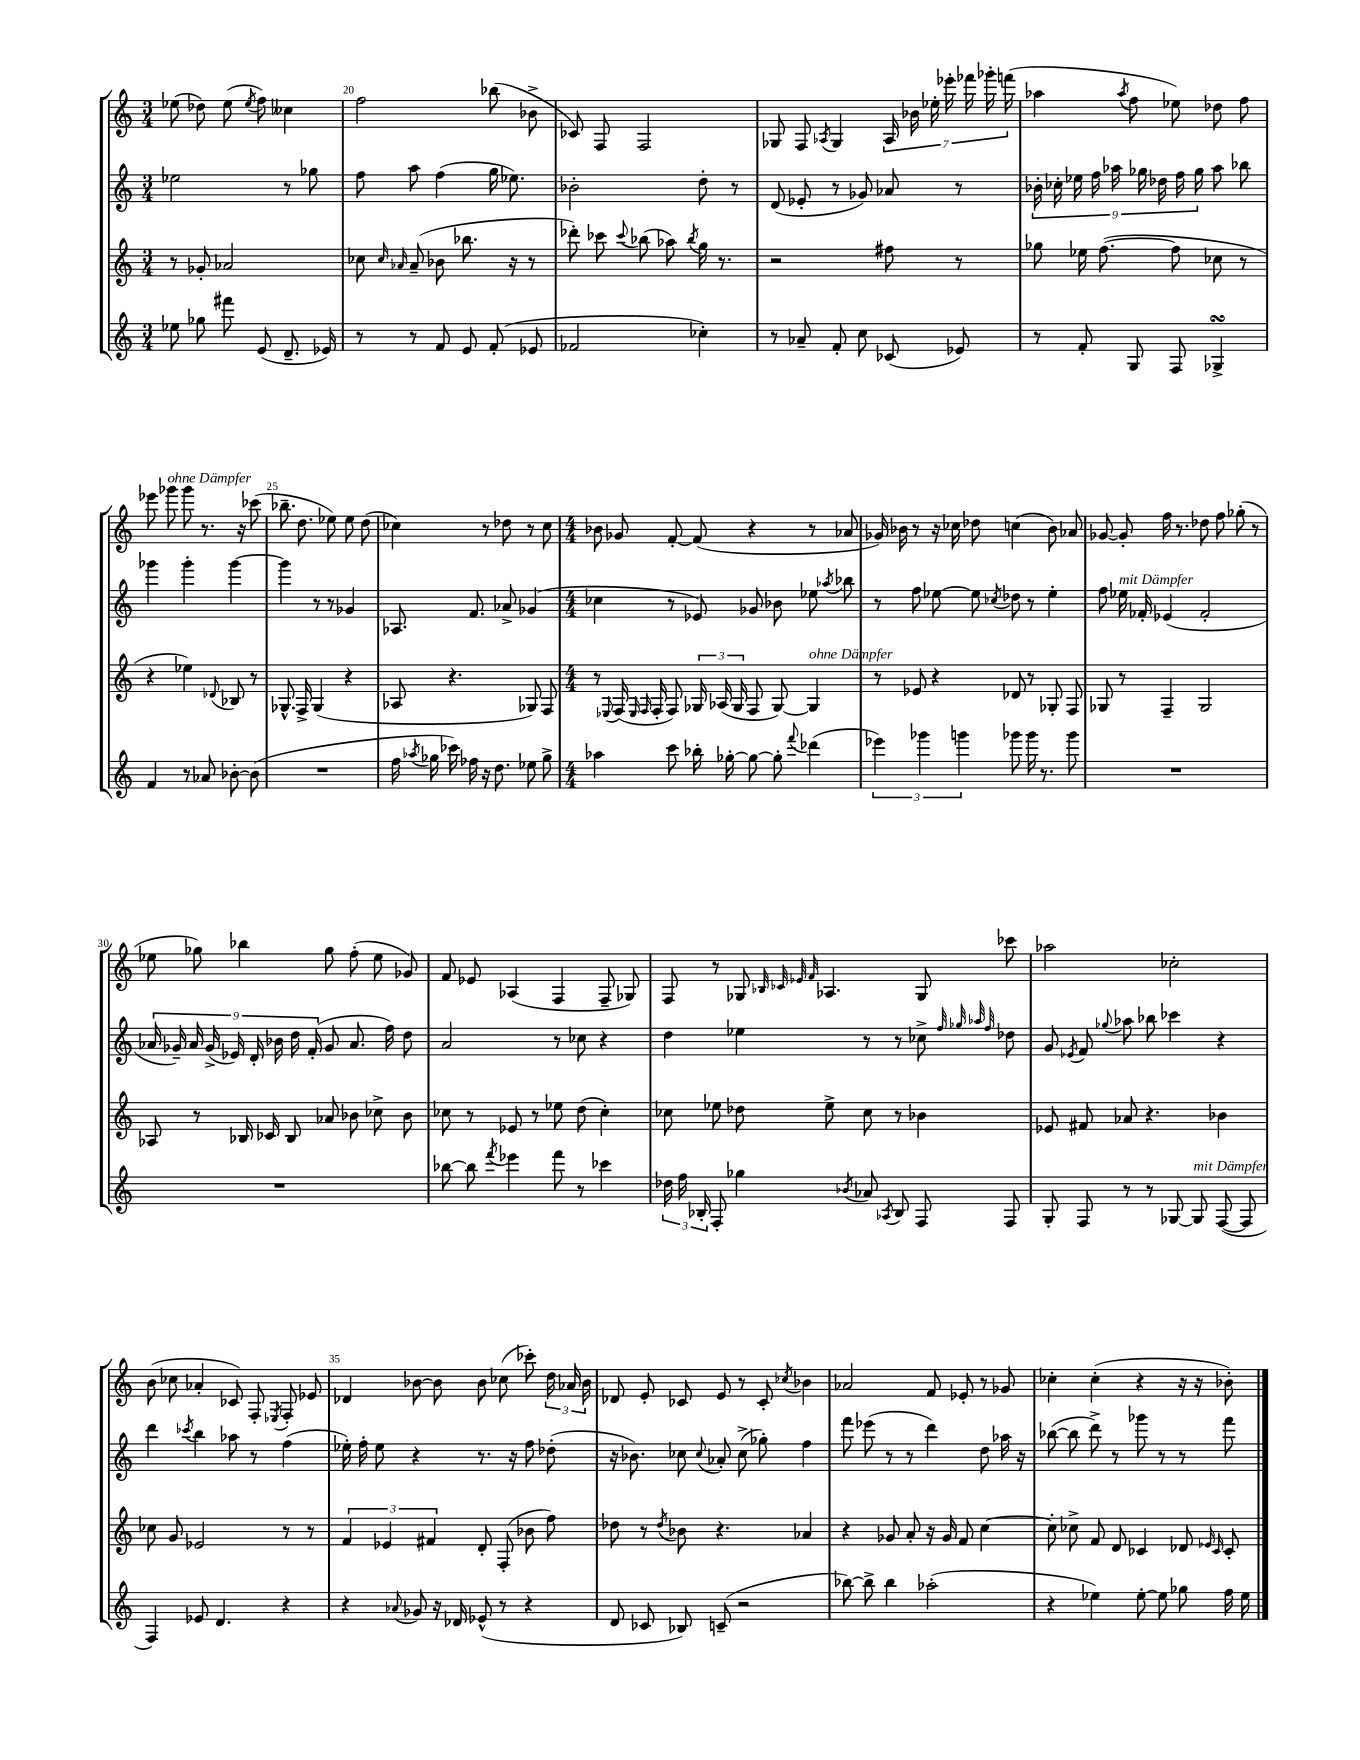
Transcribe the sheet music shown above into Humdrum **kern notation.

**kern	**kern	**kern	**kern
*part4	*part3	*part2	*part1
*staff4	*staff3	*staff2	*staff1
*clefG2	*clefG2	*clefG2	*clefG2
*k[]	*k[]	*k[]	*k[]
*M3/4	*M3/4	*M3/4	*M3/4
=19	=19	=19	=19
8ee-X\	8r	2ee-X\	(8ee-X\
8gg-X\	8g-X'/	.	8dd-X\)
8fff#X\	2a-X/	.	(8ee-\
.	.	.	8qee-/
(8e/	.	.	8ff\)
8.d~/	.	8r	4cc--X\
.	.	8gg-X\	.
16e-X/)	.	.	.
=20	=20	=20	=20
8r	8cc-X\	8ff\	2ff\
.	16qqcc-/	.	.
.	16qqa-X/	.	.
8r	(8a-~/	8aa\	.
8f/	8b-X\	(4ff\	.
8e/	8.bb-X\	.	.
(8f'/	.	16gg\	(8bb-X\
.	16r	8.ee-X\)	.
8e-X/	8r	.	8b-X^\
=21	=21	=21	=21
2f-X/	8ddd-X'\)	2b-X'\	8c-X/)
.	8ccc-X\	.	8F/
.	8qqccc-/	.	.
.	(8bb-X\	.	2F/
.	8aa-X\)	.	.
.	8qbb-/	.	.
4cc-X'\)	16gg\	8dd'\	.
.	8.r	.	.
.	.	8r	.
=22	=22	=22	=22
8r	2r	(8d/	8G-X/
8a-X~/	.	8e-X'/	8F/
.	.	.	8qA-X/
8f'/	.	8r	4G-/
8cc\	.	8g-X/)	.
(8c-X/	8ff#X\	8a-X/	28A-/
.	.	.	28b-X\
.	.	.	28ee-X'\
.	.	.	28eee-X'\
8e-X/)	8r	8r	.
.	.	.	28fff-X\
.	.	.	28ggg-X'\
.	.	.	(28fffn\
=23	=23	=23	=23
8r	8gg-X\	18b-X'\	4aa-X\
.	.	18cc-X'\	.
.	.	18ee-X\	.
8f'/	16ee-X\	.	.
.	.	18ff\	.
.	([8.ff\	.	.
.	.	18aa-X\	.
.	.	.	8qaa-/
8G/	.	.	8ff\
.	.	18gg-X\	.
.	.	18dd-X\	.
8F/	8ff\]	.	8ee-X\)
.	.	18ff\	.
.	.	18gg-\	.
4G-XsSSs^/	8cc-X\	8aa-\	8dd-X\
.	8r	8bb-X\	8ff\
!!LO:LB:g=z
=24	=24	=24	=24
4f/	4r	4ggg-X\	8eee-X\
!	!	!	!LO:TX:a:i:t=ohne Dämpfer
.	.	.	8ggg-X\
8r	4ee-X\)	4ggg-'\	8ggg-\
8a-X/	.	.	8.r
.	8qqd-X/	.	.
[8b-X'\	8B-X/	[4ggg-\	.
.	.	.	16r
(8b-\]	8r	.	(8ccc-X\
=25	=25	=25	=25
2.r	8.G-X^^/	4ggg-\]	8.bb-X~\
.	16F^/	.	8.dd\
.	(4G-/	8r	.
.	.	8r	8ee-X\)
.	4r	4g-X/	8ee-\
.	.	.	(8dd\
=26	=26	=26	=26
16ff\	8A-X/	8.A-X/	4cc-X\)
8qaa-X/	.	.	.
16gg-X\	.	.	.
16ccc-X\)	4.r	.	.
16ff-X\	.	8.f/	.
16r	.	.	8r
8.dd\	.	.	.
.	.	8a-X^/	8dd-X\
8ee-X\	8G-X/)	(4g-X/	8r
8gg-^\	8F/	.	8cc-\
=27	=27	=27	=27
*M4/4	*M4/4	*M4/4	*M4/4
4aa-X\	8r	4cc-X\	8b-X\
.	8qqE-X/	.	.
.	(16F/	.	8g-X/
.	16qqE-/	.	.
.	16qqF/	.	.
.	16F'/	.	.
8ccc\	8F/)	8r	[8f'/
16bb-X'\	24G-X/	8e-X/)	(8f/]
.	(24A-X/	.	.
[16gg-X'\	.	.	.
.	24G-/	.	.
8gg-\_	8F/	8g-X/	4r
8gg-'\]	[8G-/)	8b-X\	.
8qqfff/	.	.	.
!	!LO:TX:a:i:t=ohne Dämpfer	!	!
(4ddd-X\	4G-/]	8ee-X\	8r
.	.	8qaa-X/	.
.	.	8bb-X\	8a-X/
=28	=28	=28	=28
6eee-X\)	8r	8r	16g-X/)
.	.	.	16b-X\
.	8e-X/	8ff\	8r
6ggg-X\	.	.	.
.	4r	[8ee-X\	16r
.	.	.	16cc-X\
6gggn\	.	.	.
.	.	8ee-\]	8dd-X\
.	.	8qcc-X/	.
8ggg-X\	8d-X/	8dd-X\	(4ccn\
16ggg-\	8r	8r	.
8.r	.	.	.
.	8G-X'/	4ee-'\	8b-\)
8ggg-\	8F/	.	8a-X/
=29	=29	=29	=29
1r	8G-X/	8ff\	[8g-X/
!	!	!LO:TX:a:i:t=mit Dämpfer	!
.	8r	16ee-X\	8g-'/]
.	.	16f-X'/	.
.	4F~/	(4e-X/	16ff\
.	.	.	8.r
.	2G-/	2f-'/	8dd-X\
.	.	.	8ff\
.	.	.	(8gg-X'\
.	.	.	8r
!!LO:LB:g=z
=30	=30	=30	=30
1r	8A-X/	18a-X/	8ee-X\
.	.	18g-X~/)	.
.	.	18a-/	.
.	8r	.	8gg-X\)
.	.	(18g-^/	.
.	.	18e-X/)	.
.	16B-X/	.	4bb-X\
.	.	18d'/	.
.	16c-X/	.	.
.	.	18b-X\	.
.	8B-/	.	.
.	.	18dd\	.
.	.	(18f'/	.
.	8a-X/	8g-/	8gg-\
.	8b-X\	8.a-/	(8ff'\
.	8cc-X^\	.	8ee-\
.	.	16ff\)	.
.	8b-\	8dd\	8g-X/)
=31	=31	=31	=31
[8bb-X\	8cc-X\	2a/	8f/
8bb-\]	8r	.	8e-X/
8qfff/	.	.	.
4eee-X\	8e-X/	.	(4A-X/
.	8r	.	.
8fff\	8ee-X\	8r	4F/
8r	(8dd\	8cc-X\	.
4ccc-X\	4cc-'\)	4r	8F~/
.	.	.	8G-X/)
=32	=32	=32	=32
24dd-X\	8cc-X\	4dd\	8F/
24ff\	.	.	.
24B-X'/	.	.	.
8F'/	8ee-X\	.	8r
4gg-X\	8dd-X\	4ee-X\	8G-X/
.	.	.	32qqB-X/
.	.	.	32qqc-X/
.	.	.	32qqe-X/
.	.	.	32qqf/
.	8ee-^\	.	4.A-X/
8qb-X/	.	.	.
8a-X/	8cc-\	8r	.
8qA-X/	.	.	.
8B-/	8r	8r	.
8F/	4b-X\	8cc-X^\	8G-/
.	.	32qqff/	.
.	.	32qqgg-X/	.
.	.	32qqaa-X/	.
.	.	32qqff/	.
8F/	.	8dd-X\	8ccc-X\
=33	=33	=33	=33
8G'/	8e-X/	8g/	2aa-X\
.	.	8qe-X/	.
8F/	8f#X/	8f/	.
.	.	8qqgg-X/	.
8r	8a-X/	8aa-X\	.
8r	4.r	8bb-X\	.
[8G-X/	.	4ccc-X\	2cc-X'\
!LO:TX:a:i:t=mit Dämpfer	!	!	!
8G-/]	.	.	.
([8F/	4b-X\	4r	.
8F/]	.	.	.
!!LO:LB:g=z
=34	=34	=34	=34
4F/)	8cc-X\	4ddd\	(8b\
.	8g/	.	8cc-X\
.	.	8qccc-X/	.
8e-X/	2e-X/	4bb\	4a-X'/
4.d/	.	.	.
.	.	8aa-X\	8c-X/)
.	.	8r	8F'/
.	.	.	8qE-X/
4r	8r	(4ff\	8F'/
.	8r	.	8e-X/
=35	=35	=35	=35
4r	6f/	16ee-X'\)	4d-X/
.	.	16ff'\	.
.	.	8ee-\	.
.	6e-X/	.	.
8qqa-X/	.	.	.
8g-X/	.	4r	[8b-X\
.	6f#X/	.	.
16r	.	.	8b-\]
16d-X/	.	.	.
(8e-X^^/	8d'/	8.r	8b-\
8r	(8F'/	.	(8cc-X\
.	.	16r	.
4r	8b-X\	8ff\	8ccc-X'\)
.	8ff\)	(8dd-X'\	24dd\
.	.	.	24a-X/
.	.	.	24b-\
=36	=36	=36	=36
8d/	8dd-X\	16r	8d-X/
.	.	8.b-X\)	.
8c-X/	8r	.	8e'/
.	8qdd-/	.	.
8B-X/)	8b-X\	8cc-X\	8c-X/
.	.	8qqcc-/	.
(8cn~/	4.r	8a-X'/	8e/
2r	.	(8cc-^\	8r
.	.	8gg-X'\)	8c-'/
.	.	.	8qcc-X/
.	4a-X/	4ff\	4b-X\
=37	=37	=37	=37
[8bb-X\)	4r	8fff\	2a-X/
8bb-^\]	.	(8eee-X\	.
4bb-\	8g-X/	8r	.
.	8a'/	8r	.
(2aa-X'\	16r	4ddd\)	8f/
.	16g-/	.	.
.	8f/	.	8e-X'/
.	[4cc\	8dd\	8r
.	.	16aa-X\	8g-X/
.	.	16r	.
=38	=38	=38	=38
4r	8cc'\]	([8bb-X\	4cc-X'\
.	8cc-X^\	8bb-\]	.
4ee-X\)	8f/	8ddd^\)	(4cc-'\
.	8d/	8r	.
[8ee-'\	4c-X/	8ggg-X\	4r
8ee-\]	.	8r	.
8gg-X\	8d-X/	8r	16r
.	.	.	16r
.	16qqe-X/	.	.
.	16qqc-/	.	.
16ff\	8c-'/	8fff\	8b-X'\)
16ee-\	.	.	.
==	==	==	==
*-	*-	*-	*-
